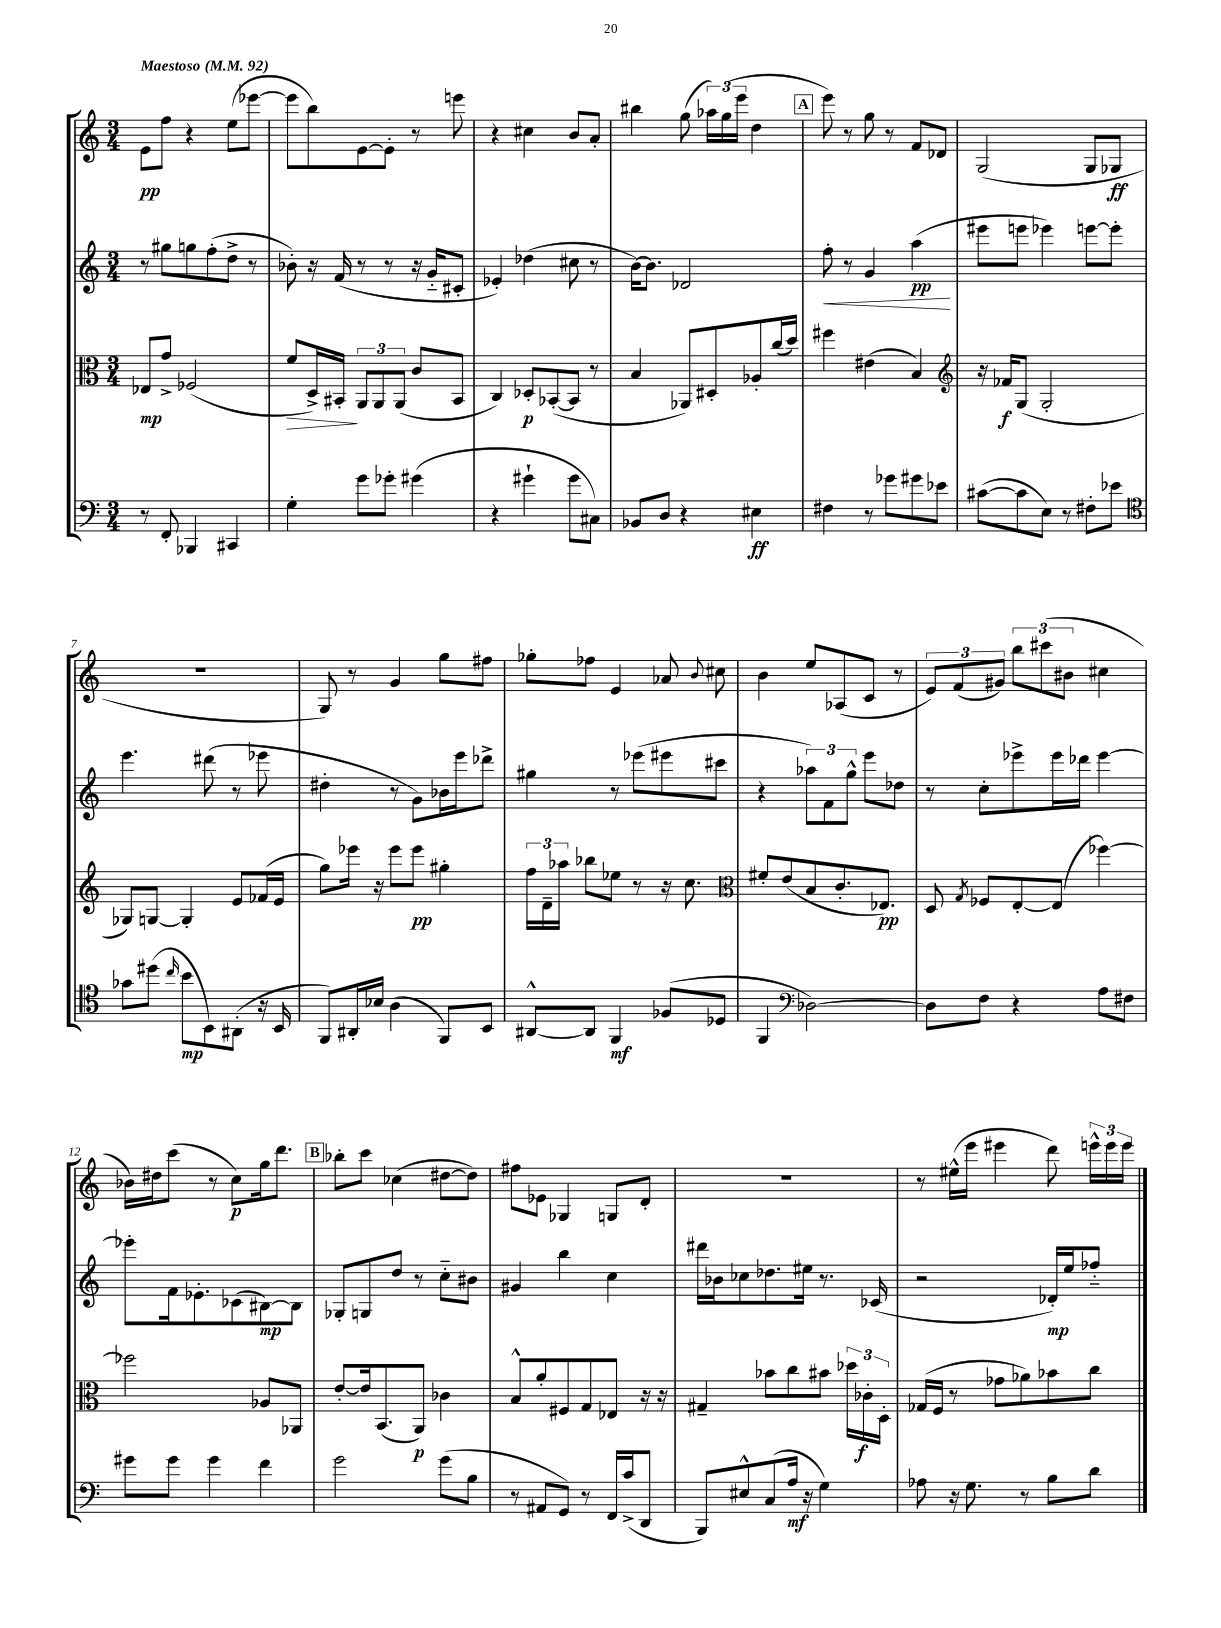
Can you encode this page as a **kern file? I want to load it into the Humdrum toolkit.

**kern	**dynam	**kern	**dynam	**kern	**dynam	**kern	**dynam
*part4	*part4	*part3	*part3	*part2	*part2	*part1	*part1
*staff4	*staff4	*staff3	*staff3	*staff2	*staff2	*staff1	*staff1
*clefF4	*	*clefC3	*	*clefG2	*	*clefG2	*
*k[]	*	*k[]	*	*k[]	*	*k[]	*
*M3/4	*	*M3/4	*	*M3/4	*	*M3/4	*
*MM92	*	*MM92	*	*MM92	*	*MM92	*
=1	=1	=1	=1	=1	=1	=1	=1
!	!	!	!	!	!	!LO:TX:a:B:t=Maestoso	!
8r	.	8E-X/L	mp	8r	.	8e\L	pp
8FF'/	.	8g^/J	.	8gg#X\L	.	8ff\J	.
4BBB-X/	.	(2F-X/	.	8ggn\	.	4r	.
.	.	.	.	(8ff'\	.	.	.
4CC#X/	.	.	.	8dd^\J	.	(8ee\L	.
.	.	.	.	8r	.	[8eee-X\J	.
=2	=2	=2	=2	=2	=2	=2	=2
!	!	!	!LO:HP:b	!	!	!	!
4G'\	.	8f/L	>	8b-X'\)	.	8eee-\L]	.
.	.	16D^/L)	.	16r	.	8bb\)	.
.	.	16BB#X'/JJ	.	(16f/	.	.	.
8g\L	.	12AA/L	]	8r	.	[8e\	.
.	.	12AA/	.	.	.	.	.
8g-X'\J	.	.	.	8r	.	8e'\J]	.
.	.	(12AA/J	.	.	.	.	.
(4g#X\	.	8c/L	.	16r	.	8r	.
.	.	.	.	16g/KL	.	.	.
.	.	8BB#/J	.	8c#X'/J	.	8eeen\	.
=3	=3	=3	=3	=3	=3	=3	=3
4r	.	4C/)	.	4e-X'/)	.	4r	.
4g#X`\	.	8D-X'/L	p	(4dd-X\	.	4cc#X\	.
.	.	([8BB-X'/	.	.	.	.	.
8g#\L	.	8BB-/J]	.	8cc#X\	.	8b/L	.
8C#X\J)	.	8r	.	8r	.	8a'/J	.
=4	=4	=4	=4	=4	=4	=4	=4
8BB-X/L	.	4B/	.	[16b\KL)	.	4bb#X\	.
.	.	.	.	8.b\J]	.	.	.
8D/J	.	.	.	.	.	.	.
4r	.	8AA-X/L)	.	2d-X/	.	(8gg\	.
.	.	8D#X'/	.	.	.	24aa-X\LL)	.
.	.	.	.	.	.	(24gg\	.
.	.	.	.	.	.	24eee\JJ	.
4E#X\	ff	8A-X'/	.	.	.	4dd\	.
.	.	(16cc/L	.	.	.	.	.
.	.	16dd/JJ)	.	.	.	.	.
!!LO:REH:place=s1:t=A
=5	=5	=5	=5	=5	=5	=5	=5
!	!	!	!	!	!LO:HP:b	!	!
4F#X\	.	4ff#X\	.	8ff'\	<	8eee\)	.
.	.	.	.	8r	.	8r	.
8r	.	(4e#X\	.	4g/	.	8gg\	.
8g-X\L	.	.	.	.	.	8r	.
8g#X\	.	4B/)	.	(4aa\	pp	8f/L	.
8e-X\J	.	.	.	.	.	8d-X/J	.
.	.	.	.	.	[	.	.
=6	=6	=6	=6	=6	=6	=6	=6
*	*	*clefG2	*	*	*	*	*
([8c#X\L	.	16r	.	8eee#X\L	.	(2G/	.
.	.	16f-X/KL	f	.	.	.	.
8c#\]	.	(8G/J	.	8eeen\J	.	.	.
8E\J)	.	2G'/	.	4eee-X\)	.	.	.
8r	.	.	.	.	.	.	.
8F#X'\L	.	.	.	[8eeen\L	.	8G/L	.
8e-X\J	.	.	.	8eee'\J]	.	8G-X/J	ff
!!LO:LB:g=z
=7	=7	=7	=7	=7	=7	=7	=7
*clefC4	*	*	*	*	*	*	*
8g-X\L	.	8G-X/L)	.	4.eee\	.	2.r	.
(8dd#X\J	.	[8Gn/J	.	.	.	.	.
16qqcc/	.	.	.	.	.	.	.
8b\L	mp	4G'/]	.	.	.	.	.
8BB\)	.	.	.	(8ddd#X\	.	.	.
(8AA#X'\J	.	8e/L	.	8r	.	.	.
16r	.	(16f-X/L	.	8eee-X\	.	.	.
16BB/	.	16e/JJ	.	.	.	.	.
=8	=8	=8	=8	=8	=8	=8	=8
8FF/L)	.	8gg\L)	.	4dd#X'\	.	8G/)	.
16AA#X'/L	.	16eee-X\Jk	.	.	.	8r	.
16B-X/JJ	.	16r	.	.	.	.	.
(4A\	.	8eee-\L	.	8r	.	4g/	.
.	.	8eee-\J	pp	8g\L)	.	.	.
8FF/L)	.	4gg#X'\	.	16b-X\L	.	8gg\L	.
.	.	.	.	16eee\J	.	.	.
8BB/J	.	.	.	8ddd-X^\J	.	8ff#X\J	.
=9	=9	=9	=9	=9	=9	=9	=9
[8AA#X^^/L	.	24ff\LL	.	4gg#X\	.	8gg-X'\L	.
.	.	24d~\	.	.	.	.	.
.	.	24aa-X\JJ	.	.	.	.	.
8AA#/J]	.	8bb-X\L	.	.	.	8ff-X\J	.
4FF/	mf	8ee-X\J	.	8r	.	4e/	.
.	.	8r	.	(8eee-X\L	.	.	.
(8F-X/L	.	16r	.	8eee#X\	.	8a-X/	.
.	.	8.cc\	.	.	.	.	.
.	.	.	.	.	.	8qqb/	.
8D-X/J	.	.	.	8ccc#X\J	.	8cc#X\	.
=10	=10	=10	=10	=10	=10	=10	=10
*	*	*clefC3	*	*	*	*	*
4FF/	.	8f#X'/L	.	4r	.	4b\	.
.	.	(8e/	.	.	.	.	.
*clefF4	*	*	*	*	*	*	*
[2D-X\)	.	8B/	.	12aa-X\L)	.	8ee/L	.
.	.	.	.	12f\	.	.	.
.	.	8.c'/	.	.	.	(8A-X/	.
.	.	.	.	12gg^^\J	.	.	.
.	.	.	.	8eee\L	.	8c/J	.
.	.	8.E-X/J)	pp	.	.	.	.
.	.	.	.	8dd-X\J	.	8r	.
=11	=11	=11	=11	=11	=11	=11	=11
8D-\L]	.	8D/	.	8r	.	12e/L)	.
.	.	.	.	.	.	(12f/	.
.	.	8qG/	.	.	.	.	.
8F\J	.	8F-X/L	.	8cc'\L	.	.	.
.	.	.	.	.	.	12g#X/J)	.
4r	.	[8E'/	.	8eee-X^\	.	12bb\L	.
.	.	.	.	.	.	(12ccc#X\	.
.	.	(8E/J]	.	16eee-\L	.	.	.
.	.	.	.	.	.	12b#X\J	.
.	.	.	.	16ddd-X\JJ	.	.	.
8A\L	.	[4ff-X\)	.	[4eee-\	.	4cc#X\	.
8F#X\J	.	.	.	.	.	.	.
!!LO:LB:g=z
=12	=12	=12	=12	=12	=12	=12	=12
8g#X\L	.	2ff-X\]	.	8eee-X'\L]	.	16b-X\LL)	.
.	.	.	.	.	.	16dd#X\J	.
8g#\J	.	.	.	16f\k	.	(8ccc\J	.
.	.	.	.	8.e-X'\	.	.	.
4g#\	.	.	.	.	.	8r	.
.	.	.	.	(8c-X\	.	8cc\L)	p
4f\	.	8A-X/L	.	[8B#X\)	mp	16gg\k	.
.	.	.	.	.	.	8.ddd\J	.
.	.	8AA-X/J	.	8B#\J]	.	.	.
!!LO:REH:place=s1:t=B
=13	=13	=13	=13	=13	=13	=13	=13
2g\	.	[8e'/L	.	8G-X'/L	.	8bb-X'\L	.
.	.	16e/k]	.	8Gn/	.	8ccc\J	.
.	.	(8.BB/	.	.	.	.	.
.	.	.	.	8dd/J	.	(4cc-X\	.
.	.	8AA/J)	p	8r	.	.	.
(8g\L	.	4c-X\	.	8cc\L	.	[8dd#X\L	.
8B\J	.	.	.	8b#X\J	.	8dd#\J])	.
=14	=14	=14	=14	=14	=14	=14	=14
8r	.	8B^^/L	.	4g#X/	.	8ff#X\L	.
8AA#X/L	.	8a'/	.	.	.	8e-X\J	.
8GG/J)	.	8F#X/	.	4bb\	.	4G-X/	.
8r	.	8G/	.	.	.	.	.
16FF/LL	.	8E-X/J	.	4cc\	.	8Gn/L	.
(16c^/J	.	.	.	.	.	.	.
8DD/J	.	16r	.	.	.	8d'/J	.
.	.	16r	.	.	.	.	.
=15	=15	=15	=15	=15	=15	=15	=15
8BBB/L)	.	4G#X~/	.	16ddd#X\LL	.	2.r	.
.	.	.	.	16b-X\J	.	.	.
8E#X^^/	.	.	.	8cc-X\	.	.	.
(8C/	.	8b-X\L	.	8.dd-X\	.	.	.
16A/Jk	mf	8cc\	.	.	.	.	.
16r	.	.	.	16ee#X\Jk	.	.	.
4G\)	.	8b#X\J	.	8.r	.	.	.
.	.	24dd-X\LL	.	.	.	.	.
.	.	24c-X'\	f	.	.	.	.
.	.	.	.	(16c-X/	.	.	.
.	.	24D'\JJ	.	.	.	.	.
=16	=16	=16	=16	=16	=16	=16	=16
8A-X\	.	(16G-X/LL	.	2r	.	8r	.
.	.	16F/JJ	.	.	.	.	.
16r	.	8r	.	.	.	(16ee#X^^\LL	.
8.G\	.	.	.	.	.	16eee\JJ	.
.	.	8g-X\L	.	.	.	4eee#X\	.
8r	.	8a-X\)	.	.	.	.	.
8B\L	.	8b-X\	.	16d-X'/LL)	mp	8ddd\)	.
.	.	.	.	16ee/J	.	.	.
8d\J	.	8cc\J	.	8ff-X/J	.	24eeen^^\LL	.
.	.	.	.	.	.	24eee\	.
.	.	.	.	.	.	24eee\JJ	.
==	==	==	==	==	==	==	==
*-	*-	*-	*-	*-	*-	*-	*-
